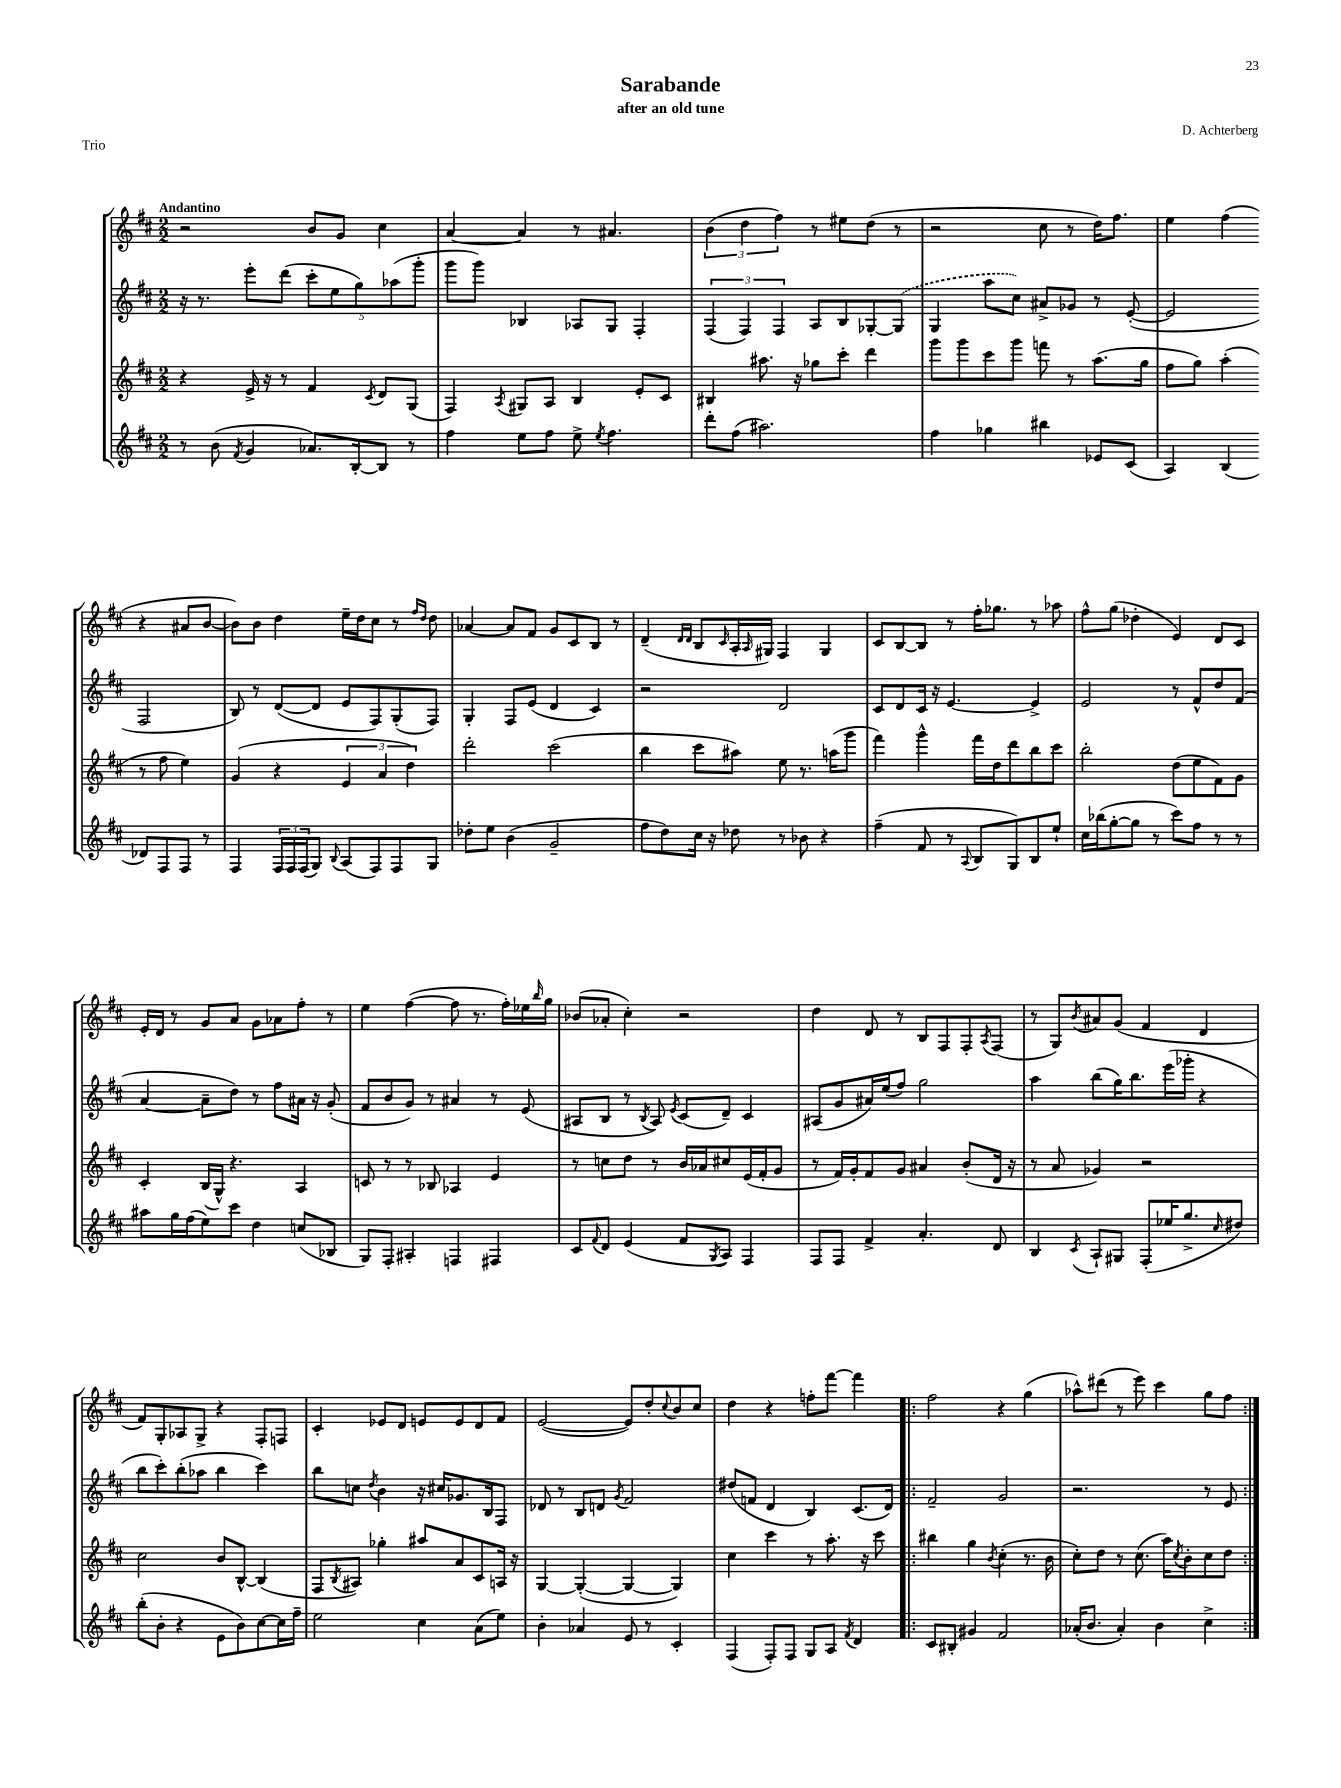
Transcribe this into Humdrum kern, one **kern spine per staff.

**kern	**kern	**kern	**kern
*staff4	*staff3	*staff2	*staff1
*clefG2	*clefG2	*clefG2	*clefG2
*k[f#c#]	*k[f#c#]	*k[f#c#]	*k[f#c#]
*M2/2	*M2/2	*M2/2	*M2/2
8r	4r	16r	2r
.	.	8.r	.
(8b\	.	.	.
8qf#/	.	.	.
4g/	16e^/	8eee'\L	.
.	16r	.	.
.	8r	(8ddd\J	.
8.a-/L)	4f#/	10ccc#'\L	8b/L
.	.	10ee\	.
.	.	.	8g/J
[16B'/k	.	.	.
.	.	10gg\)	.
.	8qc#/	.	.
8B/]J	8d/L	.	4cc#\
.	.	(10aa-\	.
8r	(8G/J	.	.
.	.	10ggg'\J	.
=	=	=	=
4ff#\	4F#/)	8ggg\L	[4a/
.	.	8ggg\J)	.
.	8qA/	.	.
8ee\L	8G#/L	4B-/	4a/]
8ff#\J	8A/J	.	.
8ee^\	4B/	8A-/L	8r
8qee/	.	.	.
4.ff#\	.	8G/J	4.a#/
.	8e'/L	4F#'/	.
.	8c#/J	.	.
=	=	=	=
8ddd'\L	4B#/	(6F#/	(6b\
(8ff#\J	.	.	.
.	.	6F#/)	6dd\
2.aa#\)	8.aa#\	.	.
.	.	6F#/	6ff#\)
.	16r	.	.
.	8gg-\L	8A/L	8r
.	8ccc#'\J	8B/	8ee#\L
.	4ddd\	[8G-'/	(8dd\J
.	.	(8G-/]J	8r
=	=	=	=
4ff#\	8ggg\L	4G/	2r
.	8ggg\	.	.
4gg-\	8ccc#\	8aa\L	.
.	8ggg\J	8cc#\J)	.
4bb#\	8fff\	8a#^/L	8cc#\
.	8r	8g-/J	8r
8e-/L	(8.aa\L	8r	16dd\LK)
.	.	.	8.ff#\J
(8c#/J	.	([8e'/	.
.	16gg\Jk	.	.
=	=	=	=
4A/)	8ff#\L	2e/]	4ee\
.	8gg\J)	.	.
(4B/	(4aa'\	.	(4ff#\
8d-/L)	8r	2F#/	4r
8F#/	8ff#\	.	.
8F#/J	4ee\)	.	8a#/L
8r	.	.	[8b/J
=	=	=	=
4F#/	(4g/	8B/)	8b\]L)
.	.	8r	8b\J
24F#/LL	4r	([8d/L	4dd\
24F#/	.	.	.
(24F#/J	.	.	.
8G/J)	.	8d/]J	.
8qqB/	.	.	.
(8A/L	6e/	8e/L	16ee~\LL
.	.	.	16dd\J
8F#/)	.	8F#/)	8cc#\J
.	6a/	.	.
8F#/	.	(8G'/	8r
.	6dd\)	.	.
.	.	.	16qqff#/LL
.	.	.	16qqdd/JJ
8G/J	.	8F#/J)	8dd\
=	=	=	=
8dd-'\L	2ddd'\	4G'/	[4a-/
8ee\J	.	.	.
(4b\	.	8F#/L	8a-/]L
.	.	(8e/J	8f#/J
2g~/	(2ccc#\	4d/	8g/L
.	.	.	8c#/
.	.	4c#/)	8B/J
.	.	.	8r
=	=	=	=
8ff#\L	4bb\	2r	(4d~/
8dd\)	.	.	.
.	.	.	16qqd/LL
.	.	.	16qqd/JJ
16cc#\Jk	8ccc#\L	.	8B/L
16r	.	.	.
.	.	.	16qqc#/
8dd-\	8aa#\J)	.	16A'/L
.	.	.	16qqA/
.	.	.	16G#/JJ)
8r	8ee\	2d/	4F#/
8b-\	8.r	.	.
4r	.	.	4G#/
.	(16aa\LK	.	.
.	8ggg\J	.	.
=	=	=	=
(4ff#~\	4fff#\)	8c#/L	8c#/L
.	.	8d/	[8B/
8f#/	4ggg^^\	16c#/Jk	8B/]J
.	.	16r	.
8r	.	[4.e/	8r
8qqA/	.	.	.
8B/L	16fff#\LL	.	16ff#'\LK
.	16dd\J	.	8.gg-\J
8G/)	8ddd\	.	.
8B/	8bb\	4e^/]	8r
8ee`/J	8ccc#\J	.	8aa-\
=	=	=	=
16cc#\LL	2bb'\	2e/	8ff#^^\L
(16bb-\J	.	.	.
[8gg'\	.	.	(8gg\J
8gg\]J	.	.	4dd-'\
8r	.	.	.
8ccc#\L)	(8dd\L	8r	4e/)
8ff#\J	8ee\	8f#^^/L	.
8r	8f#\)	8dd/	8d/L
8r	8g\J	(8f#/J	8c#/J
=	=	=	=
8aa#\L	4c#'/	[4a/	16e'/LL
.	.	.	16d/JJ
16gg\L	.	.	8r
(16ff#\J	.	.	.
8ee\)	(16B/LL	8a~\]L	8g/L
.	16G^^/JJ)	.	.
8ccc#\J	4.r	8dd\J)	8a/J
4dd\	.	8r	8g\L
.	.	8ff#\L	8a-\
(8cc/L	4A/	16a#\Jk	8ff#'\J
.	.	16r	.
8B-/J	.	(8g'/	8r
=	=	=	=
8G/L)	8c/	8f#/L	4ee\
8F#'/J	8r	8b/	.
4A#'/	8r	8g/J)	([4ff#\
.	8B-/	8r	.
4F/	4A-/	4a#/	8ff#\]
.	.	.	8.r
4F#/	4e/	8r	.
.	.	.	16ff#'\LL)
.	.	(8e/	16ee-\
.	.	.	16qqbb/
.	.	.	16gg\JJ
=	=	=	=
8c#/L	8r	8A#/L	(8b-/L
8qqf#/	.	.	.
8d/J	8cc\L	8B/J	8a-'/J
(4e/	8dd\J	8r	4cc#'\)
.	.	8qB/	.
.	8r	8A#/)	.
.	.	8qe/	.
8f#/L	16b/LL	(8c#/L	2r
.	16a-/J	.	.
8qG/	.	.	.
8A/J)	8cc#/	8d~/J)	.
4F#/	(16e/L	4c#/	.
.	16f#'/J	.	.
.	8g/J	.	.
=	=	=	=
8F#/L	8r	(8A#/L	4dd\
8F#/J	16f#/LL)	8g/	.
.	16g'/J	.	.
4f#^/	8f#/	16a#/L)	8d/
.	.	(16ee/J	.
.	8g/J	8ff#/J)	8r
4.a'/	4a#/	2gg\	8B/L
.	.	.	8F#/
.	(8b'/L	.	8F#'/
.	.	.	8qA/
8d/	16d/Jk	.	(8F#/J
.	16r	.	.
=	=	=	=
4B/	8r	4aa\	8r
.	8a/	.	8G/L)
8qc#/	.	.	8qb/
8A`/L	4g-/)	(8bb\L	8a#/
8G#/J	.	16gg\K)	(8g/J
.	.	8.bb\	.
(8F#'/L	2r	.	4f#/
16ee-/K	.	(16eee\L	.
8.gg^/	.	16ggg-'\JJ	.
.	.	4r	4d/
16qqcc#/	.	.	.
8dd#/J)	.	.	.
=	=	=	=
(8bb'\L	2cc#\	8bb\L	8f#/L)
8b'\J	.	8ccc#'\)	8G'/
4r	.	(8bb'\	8A-/
.	.	8aa-\J	8G^/J
8e\L	8b/L	4bb\	4r
8b\)	[8B^^/J	.	.
[8cc#\	(4B/]	4ccc#\)	8F#'/L
16cc#\]L	.	.	8F/J
16ff#~\JJ	.	.	.
=	=	=	=
2ee\	8F#/L	8bb\L	4c#'/
.	8qB/	.	.
.	8A#/J)	8cc\J	.
.	.	8qdd/	.
.	4gg-'\	4b\	8e-/L
.	.	.	8d/J
4cc#\	8aa#/L	16r	8e/L
.	.	16cc#/LK	.
.	8a/	8.g-/	8e/
(8a\L	8c#/	.	8d/
.	.	16B/k	.
8ee\J)	16A/Jk	8F#/J	8f#/J
.	16r	.	.
=	=	=	=
4b'\	[4G/	8d-/	([2e/
.	.	8r	.
4a-/	(4G'/_	8B/L	.
.	.	8d/J	.
.	.	8qg/	.
8e/	4G/_	2f#/	8e/]L)
8r	.	.	8dd'/
.	.	.	8qqcc#/
4c#'/	4G/])	.	8b/
.	.	.	8cc#/J
=	=	=	=
(4F#/	4cc#\	(8dd#/L	4dd\
.	.	8f/J	.
8F#'/L)	4ccc#\	4d/	4r
8F#/J	.	.	.
8G/L	8r	4B/)	8ff'\L
8A/J	8.aa'\	.	[8fff#\J
8qf#/	.	.	.
4d/	.	(8.c#/L	4fff#\]
.	16r	.	.
.	8ccc#\	.	.
.	.	16d/Jk)	.
=!|:	=!|:	=!|:	=!|:
8c#/L	4bb#\	2f#~/	2ff#\
8B#'/J	.	.	.
4g#/	4gg\	.	.
.	8qb/	.	.
2f#/	(4cc#'\	2g/	4r
.	8.r	.	(4gg\
.	16b\	.	.
=	=	=	=
(16a-'/LK	8cc#'\L)	2.r	8aa-^^\L)
8.b/J	.	.	.
.	8dd\J	.	(8ddd#\J
4a-'/)	8r	.	8r
.	(8.cc#\	.	8eee\)
4b\	.	.	4ccc#\
.	16aa\LK)	.	.
.	8qcc#/	.	.
.	8b'\	.	.
4cc#^\	8cc#\	8r	8gg\L
.	8dd\J	8e/	8ff#\J
==:|!	==:|!	==:|!	==:|!
*-	*-	*-	*-
